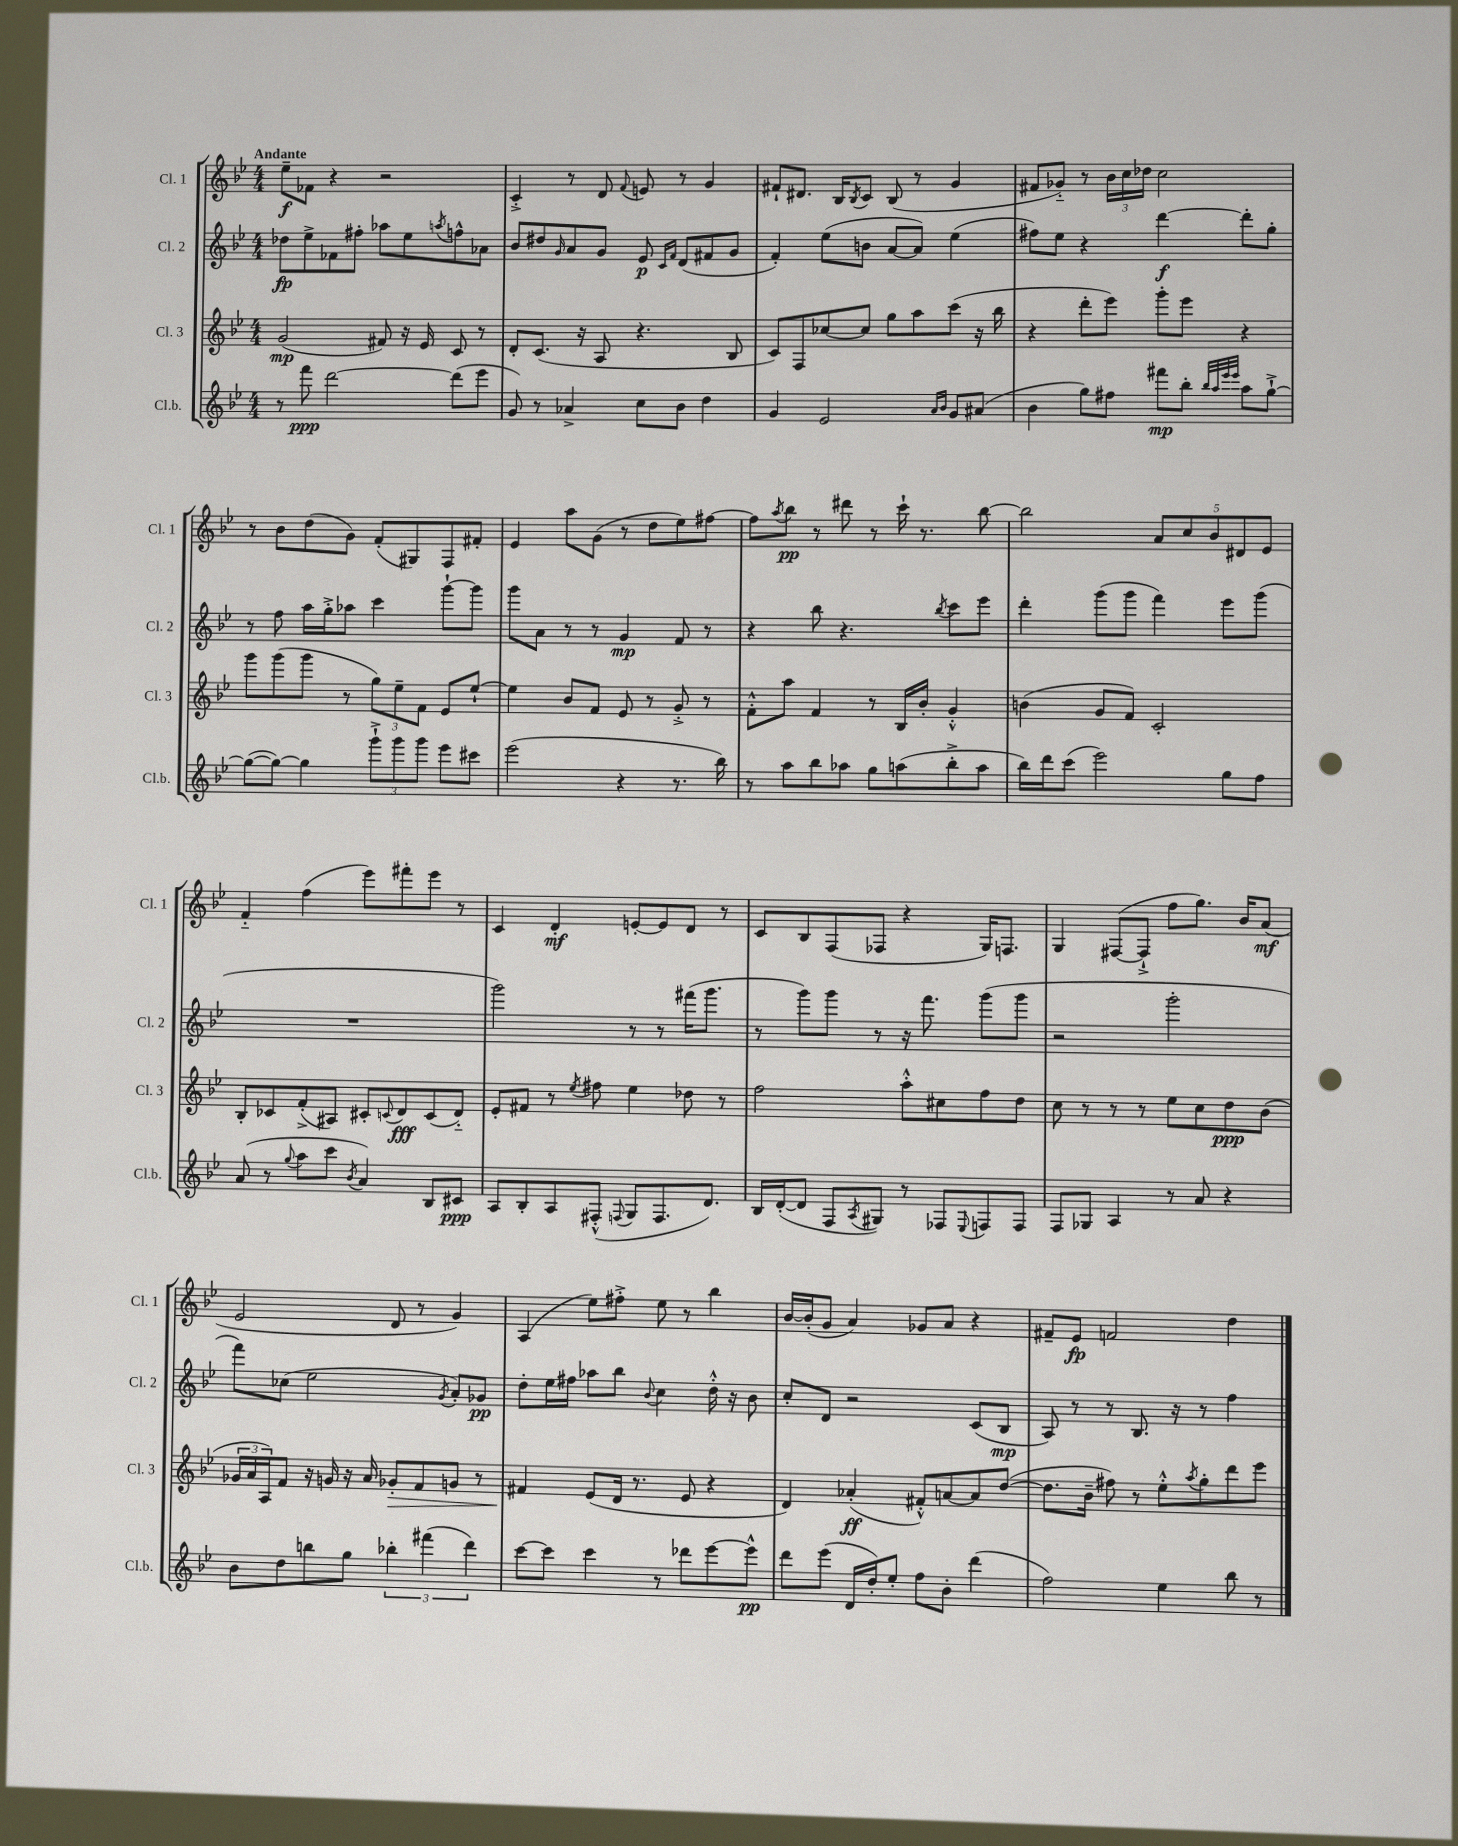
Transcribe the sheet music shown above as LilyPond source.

<<
\new StaffGroup <<
\new Staff = "s0" \with { instrumentName = "Cl. 1" shortInstrumentName = "Cl. 1" } {
    \clef treble \key bes \major \numericTimeSignature \time 4/4 \tempo "Andante"
    ees''8--\f fes'8 r4 r2 |
    c'4-.-> r8 d'8 \appoggiatura { f'8 } e'8 r8 g'4 |
    fis'8-! dis'8. bes16 \acciaccatura { bes8 } c'8 bes8( r8 g'4 |
    fis'8 ges'8-_) r8 \tuplet 3/2 { bes'16 c''16 des''16 } c''2 |
    r8 bes'8 d''8( g'8) f'8-.( gis8) f8 fis'8-. |
    ees'4 a''8 g'8( r8 d''8 ees''8) fis''8~ |
    fis''8 \acciaccatura { a''8 } bes''8\pp r8 dis'''8 r8 c'''16-! r8. bes''8~ |
    bes''2 \tuplet 5/4 { a'8 c''8 bes'8 dis'8 ees'8 } |
    f'4-_ f''4( ees'''8) fis'''8-. ees'''8 r8 |
    c'4 d'4-.\mf e'8~-. e'8 d'8 r8 |
    c'8 bes8 f8( fes8 r4 g16) f8. |
    g4 fis8~( fis8-!-> f''8 g''8.) bes'16 a'8\mf( |
    ees'2 d'8 r8 g'4) |
    a4( ees''8) fis''8-.-> ees''8 r8 bes''4 |
    bes'16~ bes'16-.( g'8 a'4) ges'8 a'8 r4 |
    fis'8-- ees'8\fp f'2 d''4 \bar "|." |
}
\new Staff = "s1" \with { instrumentName = "Cl. 2" shortInstrumentName = "Cl. 2" } {
    \clef treble \key bes \major \numericTimeSignature \time 4/4
    des''8\fp ees''8-> fes'8 fis''8-. aes''8 ees''8 \acciaccatura { a''8 } f''8-^ aes'8 |
    bes'8 dis''8 \grace { g'16 } a'8 g'8 ees'8\p \grace { c'16 f'16 } d'8( fis'8 g'8 |
    f'4-.) ees''8( b'8 a'8~ a'8) ees''4( |
    fis''8) ees''8 r4 d'''4~\f d'''8-. g''8-. |
    r8 f''8 a''16 g''16-.-> aes''8 c'''4 g'''8~-! g'''8 |
    g'''8 a'8 r8 r8 g'4\mp f'8 r8 |
    r4 bes''8 r4. \acciaccatura { bes''8 } c'''8 ees'''8 |
    d'''4-. g'''8( g'''8 f'''4) ees'''8 g'''8( |
    R1 |
    g'''2) r8 r8 fis'''16( g'''8. |
    r8 g'''8) g'''8 r8 r16 f'''8. g'''8( g'''8 |
    r2 g'''2-. |
    f'''8) ces''8( ees''2 \acciaccatura { g'8 } a'8-.) ges'8\pp |
    d''8-. ees''16 fis''16 aes''8 bes''8 \appoggiatura { bes'8 } c''4 d''16-.-^ r16 bes'8 |
    c''8-. d'8 r2 c'8( bes8\mp |
    a8) r8 r8 bes8. r16 r8 f''4 \bar "|." |
}
\new Staff = "s2" \with { instrumentName = "Cl. 3" shortInstrumentName = "Cl. 3" } {
    \clef treble \key bes \major \numericTimeSignature \time 4/4
    g'2\mp( fis'8) r16 ees'16 c'8 r8 |
    d'8-. c'8.( r16 a8 r4. bes8 |
    c'8) f8 ces''8~ ces''8 g''8 a''8 c'''8( r16 bes''16 |
    r4 d'''8-. ees'''8) g'''8-. ees'''8 r4 |
    g'''8 g'''8( g'''8 r8 \tuplet 3/2 { g''8) ees''8-- f'8 } ees'8 ees''8~-! |
    ees''4 bes'8 f'8 ees'8 r8 g'8-.-> r8 |
    f'8-.-^ a''8 f'4 r8 bes16 bes'16-. g'4-.-^ |
    b'4( g'8 f'8) c'2-. |
    bes8-. ces'8 f'8-.->( ais8) cis'8-. \appoggiatura { c'8 } d'8\fff c'8( d'8-_) |
    ees'8-. fis'8 r8 \acciaccatura { ees''8 } fis''8 ees''4 des''8 r8 |
    f''2 a''8-.-^ cis''8 f''8 d''8 |
    c''8 r8 r8 r8 ees''8 c''8 d''8\ppp bes'8( |
    \tuplet 3/2 { ges'16 a'16 a16) } f'8 r16 g'16 r16 a'16 ges'8-.\> f'8 g'8 r8 |
    fis'4\! ees'8( d'16 r8. ees'8 r4 |
    d'4) aes'4-.\ff( fis'8-.-^) a'8~ a'8 d''8~( |
    d''8. bes'16-- fis''8) r8 ees''8-.-^ \acciaccatura { a''8 } g''8-. d'''8 ees'''8 \bar "|." |
}
\new Staff = "s3" \with { instrumentName = "Cl.b." shortInstrumentName = "Cl.b." } {
    \clef treble \key bes \major \numericTimeSignature \time 4/4
    r8 f'''8\ppp d'''2~ d'''8( ees'''8 |
    g'8) r8 aes'4-> c''8 bes'8 d''4 |
    g'4 ees'2 \grace { a'16 bes'16 } g'8 ais'8( |
    bes'4 g''8) fis''8 fis'''8\mp bes''8-. \grace { bes''32 a''32 ees'''32 ees'''32 } a''8 g''8~-!-> |
    g''8~( g''8~) g''4 \tuplet 3/2 { g'''8-!-> g'''8 g'''8 } ees'''8 cis'''8 |
    ees'''2( r4 r8. bes''16) |
    r8 a''8 bes''8 aes''8 g''8 a''8( bes''8-.-> a''8 |
    bes''16) d'''16 c'''8( ees'''2) g''8 f''8 |
    a'8( r8 \appoggiatura { g''8 } a''8 c'''8 \acciaccatura { bes'8 } a'4) bes8 cis'8\ppp |
    a8 bes8-. a8 fis8-.-^( \appoggiatura { f8 } g8 f8. d'8.) |
    bes16 d'16~-.( d'8 f8 \acciaccatura { a8 } gis8) r8 fes8 \appoggiatura { ees8 } f8 f8 |
    f8 ges8 a4 r8 a'8 r4 |
    bes'8 d''8 b''8 g''8 \tuplet 3/2 { bes''4-. fis'''4( d'''4) } |
    c'''8~ c'''8 c'''4 r8 des'''8 ees'''8~ ees'''8-^\pp |
    d'''8 ees'''8( d'16 d''16-.) ees''8-. f''8 bes'8-. d'''4( |
    f''2) ees''4 bes''8 r8 \bar "|." |
}
>>
>>
\layout { \context { \Score \remove "Bar_number_engraver" } }
